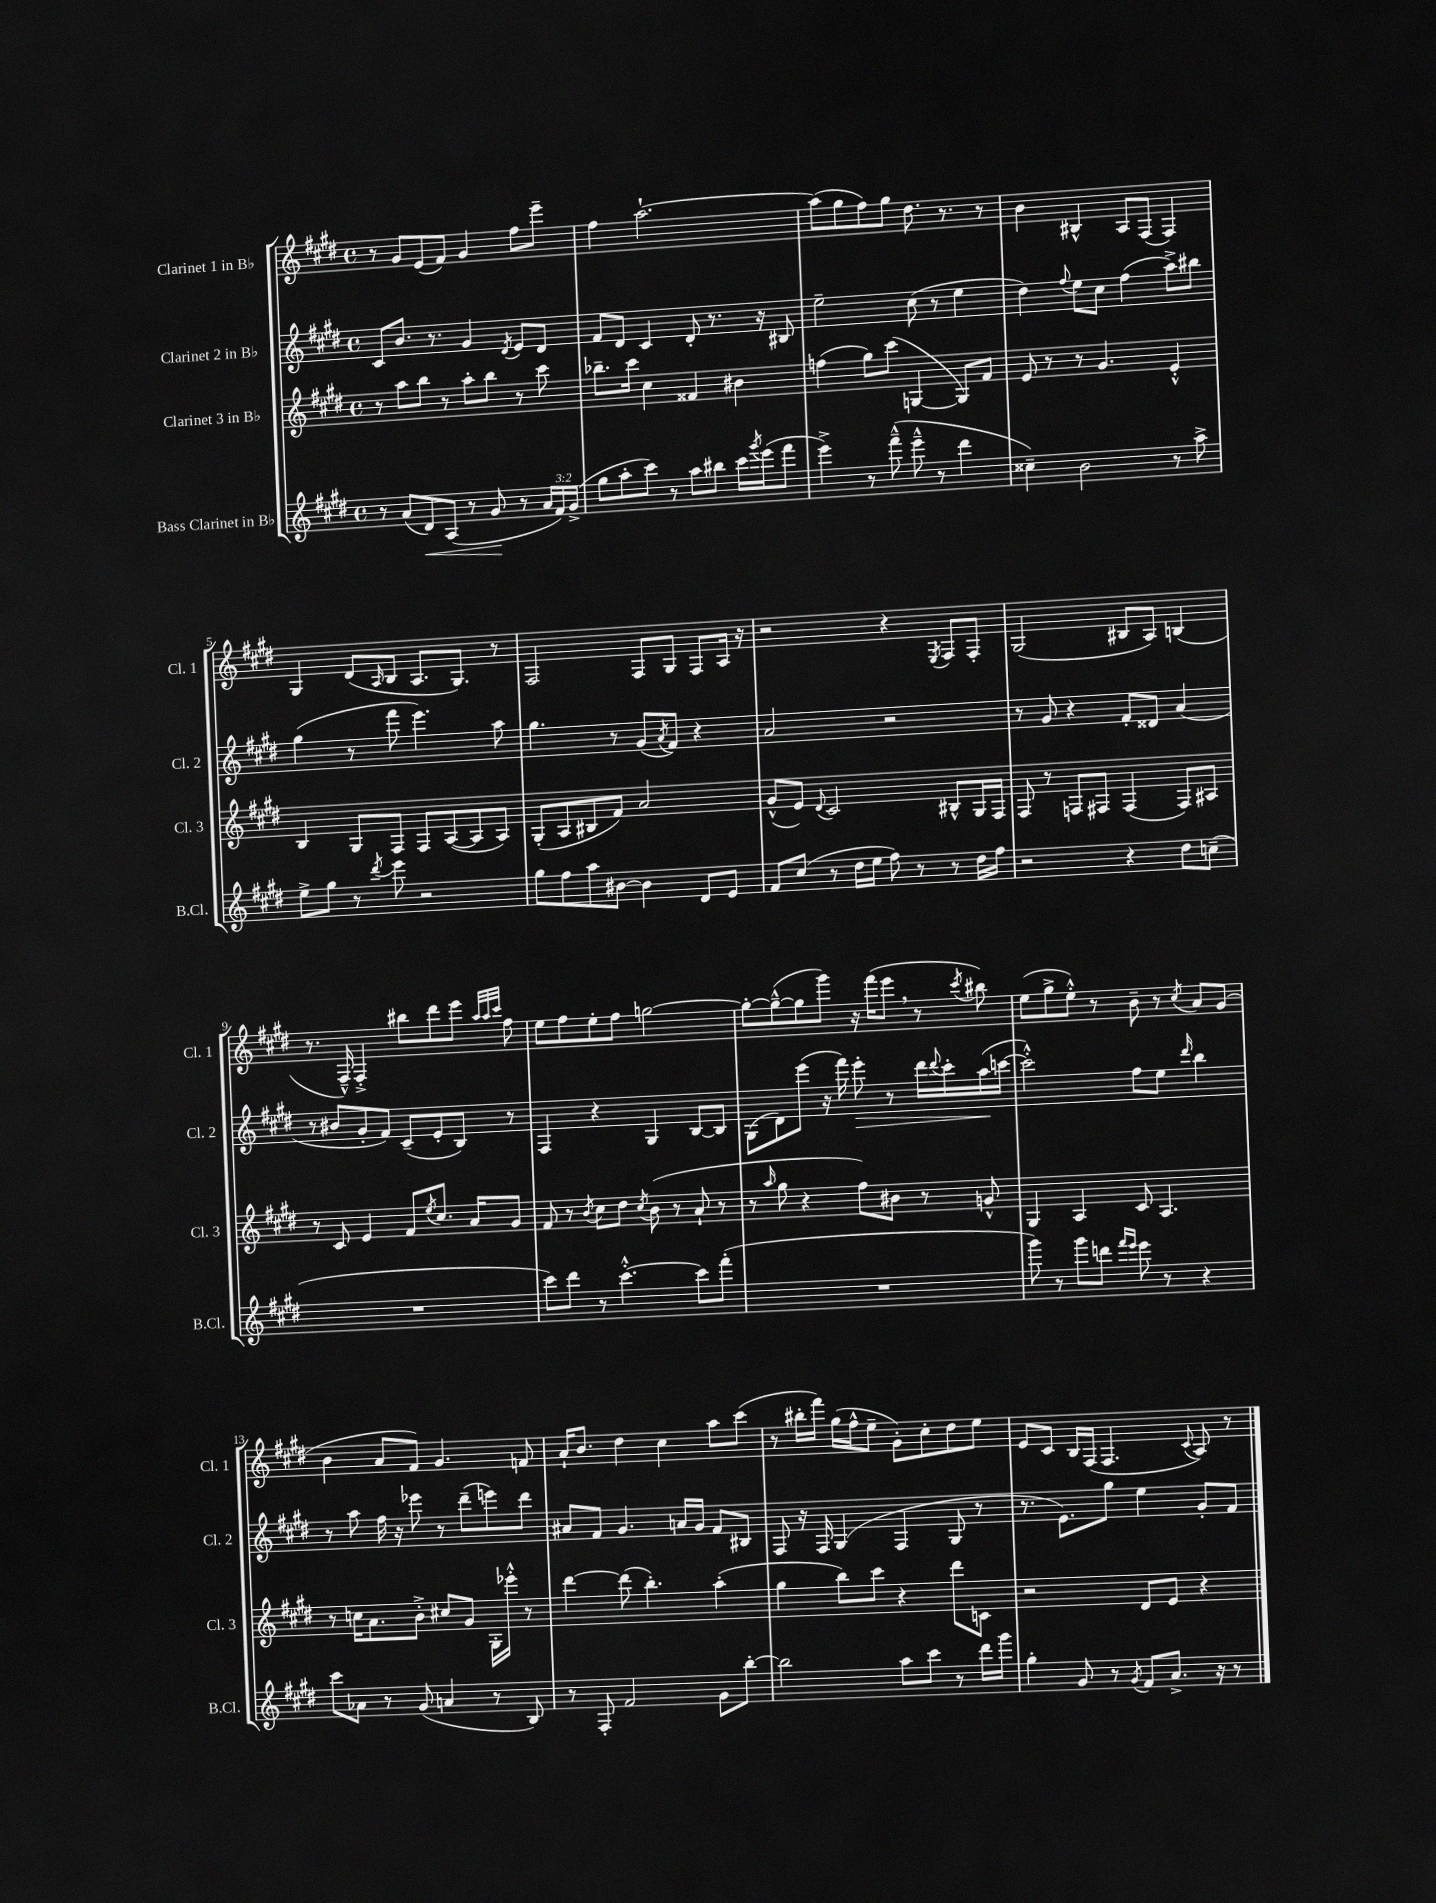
<<
\new StaffGroup <<
\new Staff = "s0" \with { instrumentName = "Clarinet 1 in Bb" shortInstrumentName = "Cl. 1" } {
    \clef treble \key e \major \defaultTimeSignature \time 4/4
    r8 gis'8 e'8( fis'8) gis'4 fis''8 e'''8-- |
    fis''4 a''2.~-! |
    a''8( gis''8 fis''8) gis''8 dis''8. r8. r8 |
    b'4 bis4-^ a8 fis8( fis4) |
    gis4 dis'8( \grace { a16 } b8 a8. gis8.) r8 |
    fis2 fis8 gis8 fis8 a16 r16 |
    r2 r4 \acciaccatura { e8 } fis8 fis8-. |
    gis2( bis8 a8) b4( |
    r8. fis16---^) fis4-.-> bis''8 dis'''8 e'''8 \grace { a''32 a''32 cis'''32 } fis''8 |
    e''8 fis''8 e''8-. fis''8 g''2~ |
    g''8~-. g''8~---^( g''8 gis'''8) r16 fis'''16( e'''8 \breathe r8 \acciaccatura { cis'''8 } bis''8) |
    e''8( gis''8-> e''8-.-^) r8 b'8-- r8 \acciaccatura { cis''8 } a'8 gis'8( |
    b'4 a'8 fis'8) gis'4. f'8 |
    a'16-! b'8. dis''4 cis''4 a''8 cis'''8( |
    r8 bis''16-. fis'''16) gis''16( fis''16-^ e''8-- gis'8-.) cis''8-. dis''8 e''8 |
    e'8 cis'8 b16 fis16( fis4. \appoggiatura { cis'8 } a8) r8 \bar "|." |
}
\new Staff = "s1" \with { instrumentName = "Clarinet 2 in Bb" shortInstrumentName = "Cl. 2" } {
    \clef treble \key e \major \defaultTimeSignature \time 4/4
    cis'8 b'8. r8. gis'4 \acciaccatura { dis'8 } e'8 dis'8 |
    fis'8 dis'8 cis'4 dis'8-. r8. r16 bis8 |
    e''2-- cis''8( r8 e''4 |
    dis''4) \appoggiatura { fis''8 } e''8 cis''8 fis''4( a''8->) bis''8 |
    gis''4( r8 fis'''8 e'''4.) a''8 |
    gis''4. r8 gis'8( \acciaccatura { a'8 } fis'8) r4 |
    a'2 r2 |
    r8 gis'8 r4 fis'8-. disis'8 a'4( |
    r8 bis'8 gis'8-. fis'8) cis'8--( e'8-. b8) r8 |
    fis4 r4 gis4 b8~ b8 |
    gis8( dis'8) e'''8( r16 fis'''16) e'''8-.\> r8 dis'''16 \appoggiatura { dis'''8 } cis'''16-. a''16\!( c'''16~ |
    c'''2-.-^) fis''8 e''8 \grace { dis'''16 } b''4 |
    r8 a''8 fis''16 r16 ees'''8 r8 dis'''8--( e'''8) dis'''8 |
    ais'8 fis'8 gis'4. a'16 gis'16 fis'8 bis8 |
    fis8 r16 fis16 gis4( fis4 gis8 r8 |
    r8. e'8.) gis''8 e''4 gis'8-. fis'8 \bar "|." |
}
\new Staff = "s2" \with { instrumentName = "Clarinet 3 in Bb" shortInstrumentName = "Cl. 3" } {
    \clef treble \key e \major \defaultTimeSignature \time 4/4
    r8 a''8 b''8 r8 a''8-. b''8 r8 cis'''8 |
    bes''8.-- cis'''16 cis''4 fisis'4 bis'4 |
    f''4( gis''8) cis'''8( g4~ g8) fis'8 |
    e'8 r8 r8 gis'4. e'4-.-^ |
    b4 gis8 fis8 fis8 a8~( a8 a8) |
    gis8-.( a8 bis8 fis'8) a'2 |
    gis'8-^( e'8) \appoggiatura { dis'8 } cis'2 bis8-^ gis16 fis16 |
    fis8 r8 f8 fis8 fis4( fis8) ais8 |
    r8 cis'8 e'4 fis'8 \acciaccatura { e''8 } cis''8. a'16 gis'8 |
    fis'8 r8 \acciaccatura { b'8 } cis''8 dis''8 \acciaccatura { cis''8 } b'8( r8 a'8-! r8 |
    r8 \grace { a''16 } gis''8 r4 fis''8) bis'8 r8 g'8-^ |
    gis4 a4 cis'8 a4. |
    r8 c''16 a'8. b'8-.-> cis''8 gis'8 gis16-. ees'''16-.-^ r8 |
    dis'''4~ dis'''8( b''4.-.) a''4-.( |
    gis''4 b''8) cis'''8 r4 dis'''8 c'8 |
    r2 dis'8 e'8 r4 \bar "|." |
}
\new Staff = "s3" \with { instrumentName = "Bass Clarinet in Bb" shortInstrumentName = "B.Cl." } {
    \clef treble \key e \major \defaultTimeSignature \time 4/4 \override Staff.TupletNumber.text = #tuplet-number::calc-fraction-text
    r8 a'8( dis'8\<) a8( r8 gis'8\! r8 \tuplet 3/2 { a'16 fis'16) gis'16->( } |
    gis''8 a''8-. cis'''8) r8 a''8 bis''8 cis'''16 \acciaccatura { gis'''8 } e'''16( fis'''8 |
    e'''4->) r8 fis'''8---^( e'''8---^ r8 dis'''4 |
    cisis''4--) b'2 r8 a''8-> |
    e''8-> gis''8 r8 \acciaccatura { dis'''8 } e'''8 r2 |
    gis''8 fis''8 a''8 bis'8~ bis'4 dis'8 e'8 |
    fis'8 cis''8( r8 dis''16 e''16 fis''8) r8 r8 dis''16 fis''16 |
    r2 r4 dis''8 c''8--( |
    R1 |
    cis'''8) dis'''8 r8 cis'''4.~-.-^ cis'''8 fis'''8-.( |
    R1 |
    gis'''8) r8 gis'''8 d'''8 \grace { fis'''16 e'''16 } e'''8 r8 r4 |
    cis'''8 aes'8 r8 gis'8( a'4 r8 b8) |
    r8 fis8-. fis'2 gis'8 b''8~-. |
    b''2 a''8 cis'''8 r8 dis'''16 gis'''16 |
    gis''4-. gis'8 r8 \acciaccatura { gis'8 } fis'8 a'8.-> r16 r8 \bar "|." |
}
>>
>>
